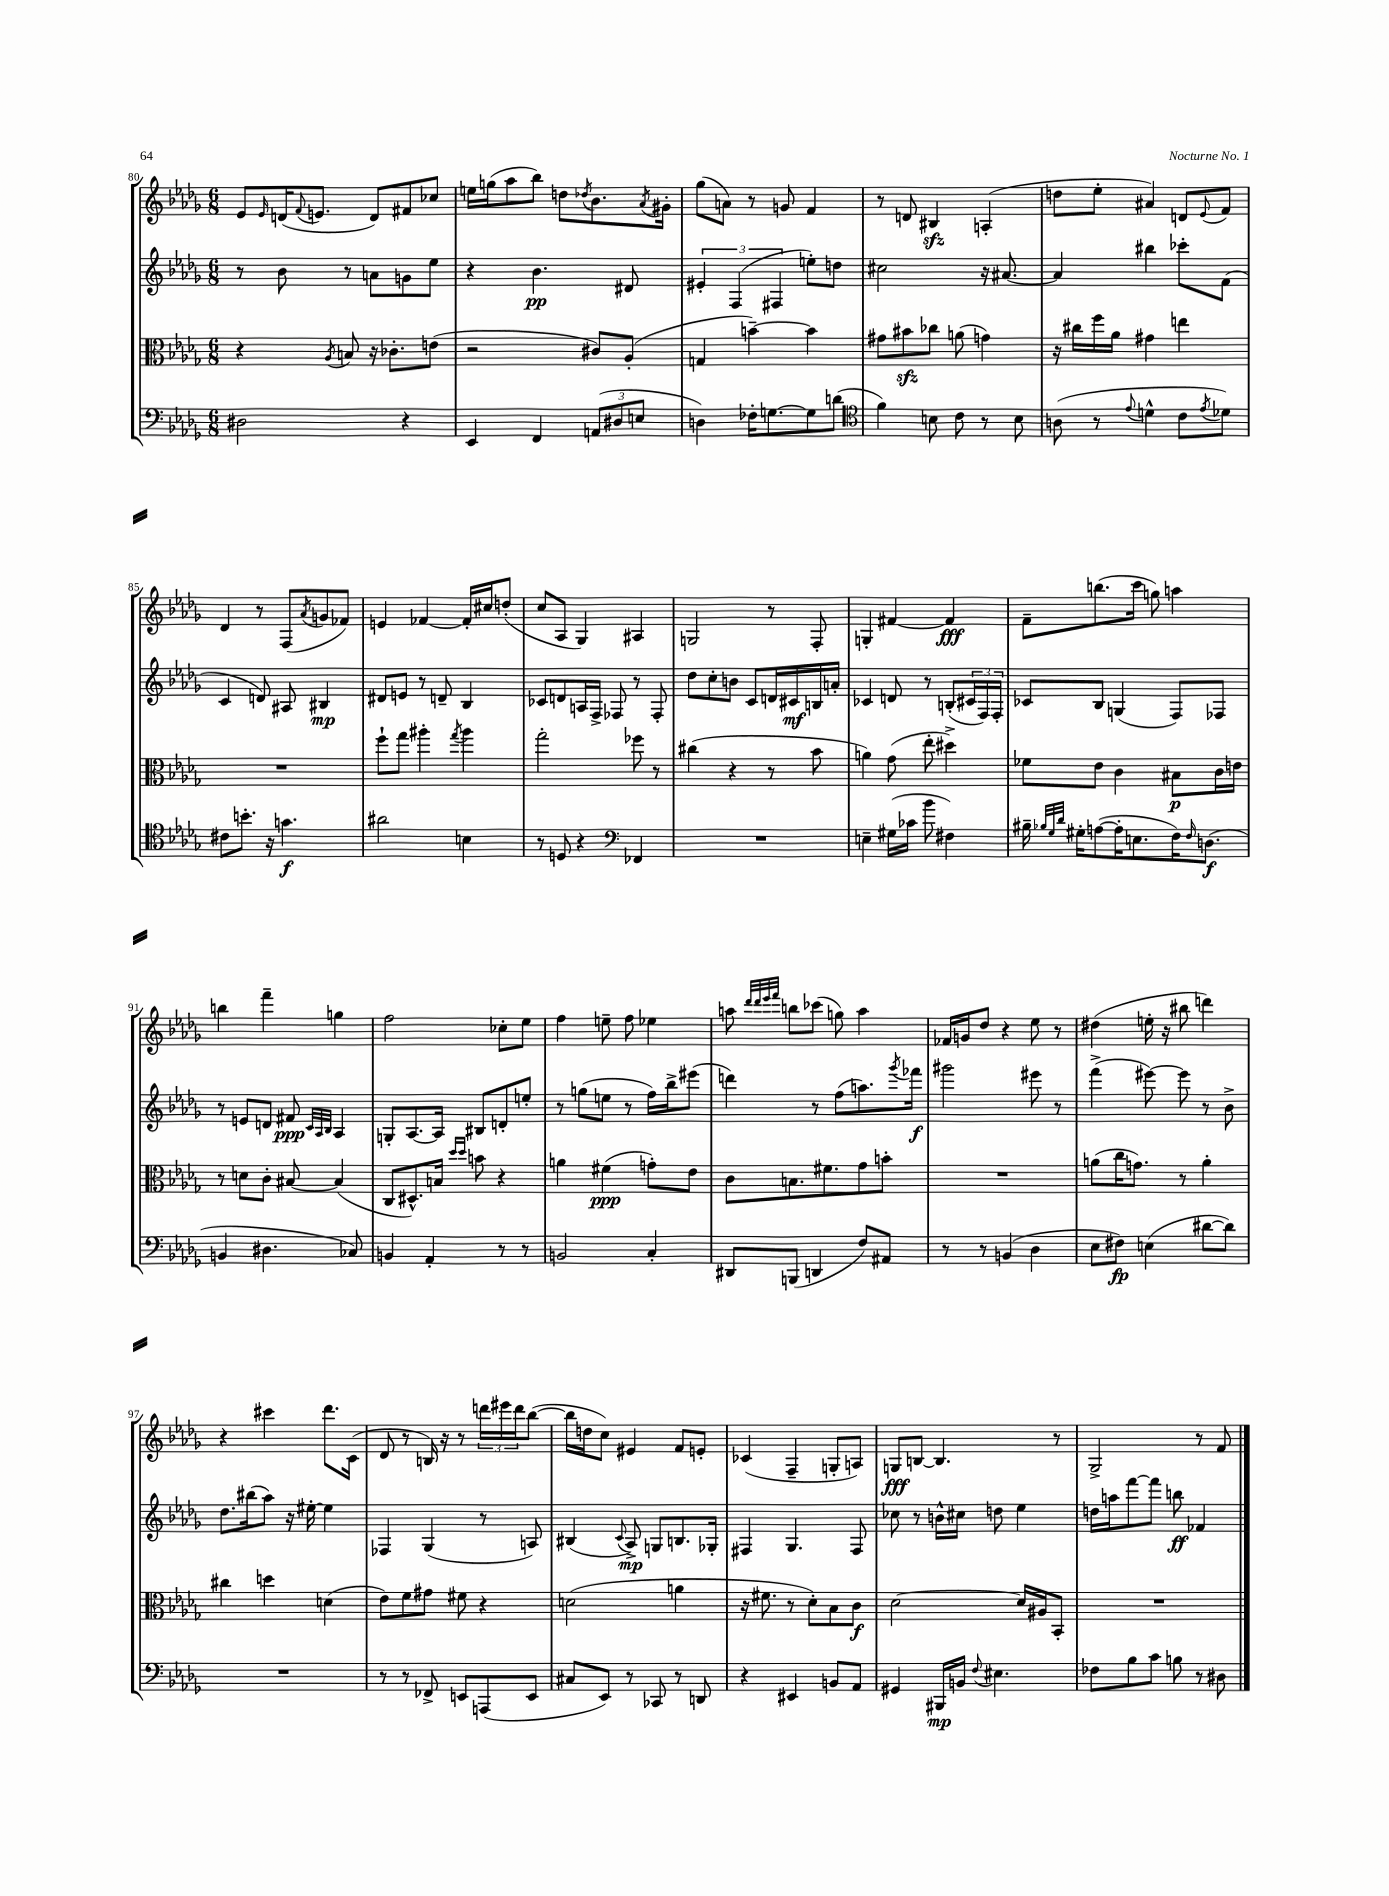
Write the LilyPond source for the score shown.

<<
\new StaffGroup <<
\new Staff = "s0" {
    \clef treble \key des \major \numericTimeSignature \time 6/8
    ees'8 \grace { ees'16 } d'16( \appoggiatura { f'8 } e'8. d'8) fis'8 ces''8 |
    e''16 g''16( aes''8 bes''8) d''8 \acciaccatura { des''8 } bes'8. \acciaccatura { aes'8 } gis'16-. |
    ges''8( a'8) r8 g'8 f'4 |
    r8 d'8 bis4\sfz a4-.( |
    d''8 ees''8-. ais'4) d'8 \appoggiatura { ees'8 } f'8 |
    des'4 r8 f8( \acciaccatura { aes'8 } g'8 fes'8) |
    e'4 fes'4~ fes'16-. cis''16 d''8-.( |
    c''8 aes8 ges4) ais4 |
    g2 r8 f8-. |
    g4-. fis'4~ fis'4\fff |
    f'8-- b''8.( c'''16 g''8) a''4 |
    b''4 f'''4-- g''4 |
    f''2 ces''8-. ees''8 |
    f''4 e''8-- f''8 ees''4 |
    a''8 \grace { des'''32 des'''32 ees'''32 f'''32 } b''8 ces'''8( g''8) a''4 |
    fes'16 g'16 des''8 r4 ees''8 r8 |
    dis''4( e''16-. r16 bis''8 d'''4) |
    r4 cis'''4 des'''8. c'16( |
    des'8 r8 b16) r16 r8 \tuplet 3/2 { d'''16 eis'''16 d'''16 } bes''8~( |
    bes''16 d''16 c''8) eis'4 f'8 e'8-. |
    ces'4( f4-- g8-. a8) |
    g8\fff b8~ b4. r8 |
    ges2-> r8 f'8 \bar "|." |
}
\new Staff = "s1" {
    \clef treble \key des \major \numericTimeSignature \time 6/8
    r8 bes'8 r8 a'8 g'8 ees''8 |
    r4 bes'4.\pp dis'8 |
    \tuplet 3/2 { eis'4-. f4( fis4 } e''8-.) d''8 |
    cis''2 r16 ais'8.~ |
    ais'4 bis''4 ces'''8-. f'8( |
    c'4 d'8) ais8 bis4\mp |
    dis'8 e'8 r8 d'8-- bes4 |
    ces'8 d'8 a16 f16-> fes8 r8 fes8-. |
    des''8 c''8-. b'8 c'8 d'16 cis'16\mf b16 a'16-. |
    ces'4 d'8 r8 b8-.( \tuplet 3/2 { cis'16 f16) f16-. } |
    ces'8 bes8 g4( f8) fes8 |
    r8 e'8 d'8 fis'8\ppp \grace { c'32 aes32 bes32 } aes4 |
    g8-. aes8.~ aes16 bis8 d'8-. e''8-. |
    r8 g''8( e''8 r8 f''16) bes''16-> eis'''8( |
    d'''4) r8 f''8( a''8.) \acciaccatura { ges'''8 } fes'''16\f |
    gis'''2 eis'''8 r8 |
    f'''4->( eis'''8~) eis'''8 r8 bes'8-> |
    des''8. bis''16( aes''8) r16 eis''16~-. eis''4 |
    fes4 ges4( r8 a8) |
    bis4( \appoggiatura { c'8 } aes8->\mp) g8 b8. ges16-. |
    fis4 ges4. fis8 |
    ces''8 r8 b'16-^ cis''16 d''8 ees''4 |
    d''16 a''16 f'''8~ f'''8 b''8\ff fes'4 \bar "|." |
}
\new Staff = "s2" {
    \clef alto \key des \major \numericTimeSignature \time 6/8
    r4 \acciaccatura { aes8 } b8 r16 ces'8.-. e'8( |
    r2 cis'8) aes8-.( |
    g4 b'4~--) b'4 |
    gis'8 bis'8\sfz ces''8 a'8( g'4) |
    r16 cis''16 f''16 aes'16 gis'4 e''4 |
    R2. |
    f''8-! ges''8 ais''4-. \acciaccatura { ges''8 } ais''4 |
    ges''2-. fes''8 r8 |
    cis''4( r4 r8 bes'8 |
    a'4) ges'8( ees''8-. dis''4->) |
    fes'8 ees'8 c'4 bis8\p c'16 e'16 |
    r8 d'8 c'8-. bis8~ bis4( |
    c8 dis8.-^) b16 \grace { des''16 des''16 } b'8 r4 |
    a'4 fis'4\ppp( g'8-.) ees'8 |
    c'8 b8. fis'8. ges'8 b'8-. |
    R2. |
    a'8( c''16 g'8.) r8 a'4-. |
    cis''4 d''4 d'4( |
    ees'8) f'8 gis'8 fis'8 r4 |
    d'2( a'4 |
    r16 fis'8. r8 des'8-.) bes8 c'8\f |
    des'2~ des'16 ais16 bes,8-. |
    R2. \bar "|." |
}
\new Staff = "s3" {
    \clef bass \key des \major \numericTimeSignature \time 6/8
    dis2 r4 |
    ees,4 f,4 \tuplet 3/2 { a,8( dis8 e8 } |
    d4) fes16-. g8.~ g8 d'8( |
    \clef tenor f'4) b8 c'8 r8 b8 |
    a8( r8 \appoggiatura { ees'8 } d'4-^ c'8 \acciaccatura { ees'8 } des'8) |
    cis'8 b'8.-. r16 g'4.\f |
    ais'2 b4 |
    r8 d8 r4 \clef bass fes,4 |
    R2. |
    e4-- gis16( ces'16 bes'8 fis4) |
    bis16-- \grace { bes32 ges32 des'32 } gis16-. a8~( a16-. e8. f16) \grace { f16 } d8.\f( |
    b,4 dis4. ces8) |
    b,4 aes,4-. r8 r8 |
    b,2 c4-. |
    dis,8 b,,8( d,4 f8) ais,8 |
    r8 r8 b,4( des4 |
    ees8 fis8\fp) e4( dis'8~ dis'8) |
    R2. |
    r8 r8 fes,8-> e,8 a,,8( e,8 |
    cis8 ees,8) r8 ces,8 r8 d,8 |
    r4 eis,4 b,8 aes,8 |
    gis,4 bis,,16\mp b,16 \appoggiatura { f8 } eis4. |
    fes8 bes8 c'8 b8 r8 dis8 \bar "|." |
}
>>
>>
\layout { \context { \Score currentBarNumber = #80 } }
